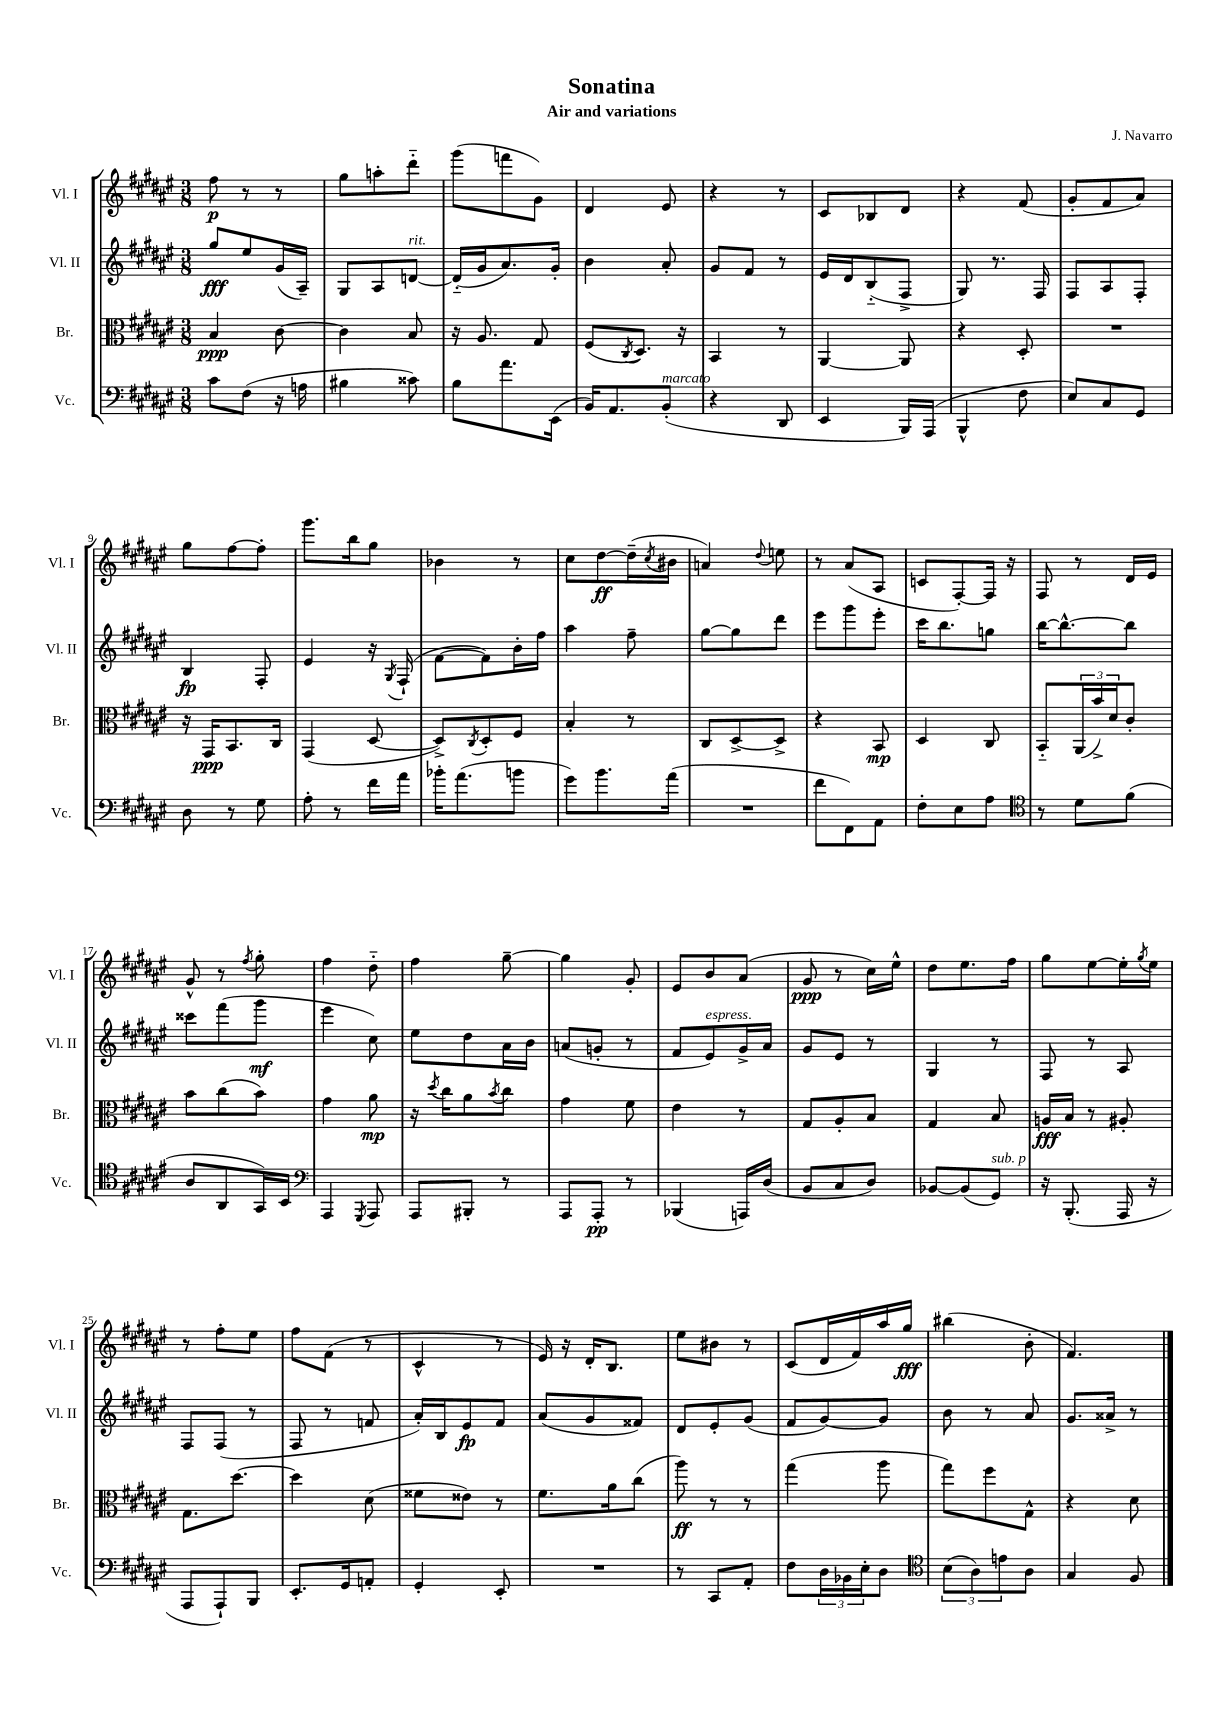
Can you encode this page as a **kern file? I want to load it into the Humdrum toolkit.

**kern	**dynam	**kern	**dynam	**kern	**dynam	**kern	**dynam
*part4	*part4	*part3	*part3	*part2	*part2	*part1	*part1
*staff4	*staff4	*staff3	*staff3	*staff2	*staff2	*staff1	*staff1
*I"Vc.	*	*I"Br.	*	*I"Vl. II	*	*I"Vl. I	*
*I'Vc.	*	*I'Br.	*	*I'Vl. II	*	*I'Vl. I	*
*clefF4	*	*clefC3	*	*clefG2	*	*clefG2	*
*k[f#c#g#d#a#e#]	*	*k[f#c#g#d#a#e#]	*	*k[f#c#g#d#a#e#]	*	*k[f#c#g#d#a#e#]	*
*M3/8	*	*M3/8	*	*M3/8	*	*M3/8	*
=1	=1	=1	=1	=1	=1	=1	=1
8c#\L	.	4B/	ppp	8gg#/L	fff	8ff#\	p
(8F#\J	.	.	.	8ee#/	.	8r	.
16r	.	[8c#\	.	(16g#/L	.	8r	.
16An\	.	.	.	16A#~/JJ)	.	.	.
=2	=2	=2	=2	=2	=2	=2	=2
4B#X\	.	4c#\]	.	8G#/L	.	8gg#\L	.
.	.	.	.	8A#/	.	8aan'\	.
!	!	!	!	!LO:TX:a:i:t=rit.	!	!	!
8c##X\)	.	8B/	.	[8dn/J	.	8ddd#\J	.
=3	=3	=3	=3	=3	=3	=3	=3
8B\L	.	16r	.	(16d/LL]	.	(8ggg#\L	.
.	.	8.A#/	.	16g#/J	.	.	.
8.a#\	.	.	.	8.a#/)	.	8fffn\	.
.	.	8G#/	.	.	.	8g#\J)	.
(16EE#\Jk	.	.	.	16g#'/Jk	.	.	.
=4	=4	=4	=4	=4	=4	=4	=4
16BB/KL)	.	(8F#/L	.	4b\	.	4d#/	.
8.AA#/	.	.	.	.	.	.	.
.	.	8qC#/	.	.	.	.	.
.	.	8.D#/J)	.	.	.	.	.
!LO:TX:a:i:t=marcato	!	!	!	!	!	!	!
(8BB'/J	.	.	.	8a#'/	.	8e#/	.
.	.	16r	.	.	.	.	.
=5	=5	=5	=5	=5	=5	=5	=5
4r	.	4BB/	.	8g#/L	.	4r	.
.	.	.	.	8f#/J	.	.	.
8DD#/	.	8r	.	8r	.	8r	.
=6	=6	=6	=6	=6	=6	=6	=6
4EE#/	.	[4AA#/	.	16e#/LL	.	8c#/L	.
.	.	.	.	16d#/J	.	.	.
.	.	.	.	(8B/	.	8B-X/	.
16BBB/LL)	.	8AA#/]	.	8F#^/J	.	8d#/J	.
(16AAA#/JJ	.	.	.	.	.	.	.
=7	=7	=7	=7	=7	=7	=7	=7
4BBB^^/	.	4r	.	8G#/)	.	4r	.
.	.	.	.	8.r	.	.	.
8F#\	.	8D#'/	.	.	.	(8f#/	.
.	.	.	.	16F#/	.	.	.
=8	=8	=8	=8	=8	=8	=8	=8
8E#/L)	.	4.r	.	8F#/L	.	8g#'/L	.
8C#/	.	.	.	8A#/	.	8f#/	.
8GG#/J	.	.	.	8F#'/J	.	8a#/J)	.
!!LO:LB:g=z
=9	=9	=9	=9	=9	=9	=9	=9
8D#\	.	16r	.	4B/	fp	8gg#\L	.
.	.	16GG#/KL	ppp	.	.	.	.
8r	.	8.BB/	.	.	.	[8ff#\	.
8G#\	.	.	.	8F#'/	.	8ff#'\J]	.
.	.	16C#/Jk	.	.	.	.	.
=10	=10	=10	=10	=10	=10	=10	=10
8A#'\	.	(4GG#/	.	4e#/	.	8.ggg#\L	.
8r	.	.	.	.	.	.	.
.	.	.	.	.	.	16bb\k	.
16f#\LL	.	[8D#/	.	16r	.	8gg#\J	.
.	.	.	.	8qG#/	.	.	.
16a#\JJ	.	.	.	(16F#`/	.	.	.
=11	=11	=11	=11	=11	=11	=11	=11
16b-X'\KL	.	8D#^/L])	.	[8f#\L	.	4b-X\	.
(8.a#\	.	.	.	.	.	.	.
.	.	8qC#/	.	.	.	.	.
.	.	8D#'/	.	8f#\])	.	.	.
8bn\J	.	8F#/J	.	16b'\L	.	8r	.
.	.	.	.	16ff#\JJ	.	.	.
=12	=12	=12	=12	=12	=12	=12	=12
8g#\L)	.	4B'/	.	4aa#\	.	8cc#\L	.
8.b\	.	.	.	.	.	[8dd#\	ff
.	.	8r	.	8ff#~\	.	(16dd#~\L]	.
.	.	.	.	.	.	8qcc#/	.
(16a#\Jk	.	.	.	.	.	16b#X\JJ	.
=13	=13	=13	=13	=13	=13	=13	=13
4.r	.	8C#/L	.	[8gg#\L	.	4an/)	.
.	.	[8D#^/	.	8gg#\]	.	.	.
.	.	.	.	.	.	8qqdd#/	.
.	.	8D#^/J]	.	8ddd#\J	.	8een\	.
=14	=14	=14	=14	=14	=14	=14	=14
8f#\L	.	4r	.	8eee#\L	.	8r	.
8FF#\)	.	.	.	8ggg#\	.	(8a#/L	.
8AA#\J	.	8BB/	mp	8eee#'\J	.	8A#/J	.
=15	=15	=15	=15	=15	=15	=15	=15
8F#'\L	.	4D#/	.	16ccc#\KL	.	8cn/L	.
.	.	.	.	8.bb\	.	.	.
8E#\	.	.	.	.	.	[8F#'/)	.
8A#\J	.	8C#/	.	8ggn\J	.	16F#/Jk]	.
.	.	.	.	.	.	16r	.
=16	=16	=16	=16	=16	=16	=16	=16
*clefC4	*	*	*	*	*	*	*
8r	.	8BB/L	.	[16bb\KL	.	8F#/	.
.	.	.	.	8.bb^^\_	.	.	.
8d#\L	.	(24AA#/L	.	.	.	8r	.
.	.	24b^/)	.	.	.	.	.
.	.	24d#/J	.	.	.	.	.
(8f#\J	.	8c#'/J	.	8bb\J]	.	16d#/LL	.
.	.	.	.	.	.	16e#/JJ	.
!!LO:LB:g=z
=17	=17	=17	=17	=17	=17	=17	=17
8A#/L	.	8b\L	.	8ccc##X\L	.	8g#^^/	.
8AA#/	.	(8cc#\	.	(8fff#\	.	8r	.
.	.	.	.	.	.	8qff#/	.
16GG#/L)	.	8b\J)	.	8ggg#\J	mf	8gg#'\	.
16BB/JJ	.	.	.	.	.	.	.
=18	=18	=18	=18	=18	=18	=18	=18
*clefF4	*	*	*	*	*	*	*
4AAA#/	.	4g#\	.	4eee#\	.	4ff#\	.
8qGGG#/	.	.	.	.	.	.	.
8AAA#/	.	8a#\	mp	8cc#\)	.	8dd#\	.
=19	=19	=19	=19	=19	=19	=19	=19
8AAA#/L	.	16r	.	8ee#\L	.	4ff#\	.
.	.	8qdd#/	.	.	.	.	.
.	.	16cc#\KL	.	.	.	.	.
8BBB#X'/J	.	8a#\	.	8dd#\	.	.	.
.	.	8qb/	.	.	.	.	.
8r	.	8cc#\J	.	16a#\L	.	[8gg#~\	.
.	.	.	.	16b\JJ	.	.	.
=20	=20	=20	=20	=20	=20	=20	=20
8AAA#/L	.	4g#\	.	(8an/L	.	4gg#\]	.
8AAA#'/J	pp	.	.	8gn'/J	.	.	.
8r	.	8f#\	.	8r	.	8g#'/	.
=21	=21	=21	=21	=21	=21	=21	=21
(4BBB-X/	.	4e#\	.	8f#/L	.	8e#/L	.
!	!	!	!	!LO:TX:a:i:t=espress.	!	!	!
.	.	.	.	8e#/)	.	8b/	.
16AAAn/LL)	.	8r	.	16g#^/L	.	(8a#/J	.
(16D#/JJ	.	.	.	16a#/JJ	.	.	.
=22	=22	=22	=22	=22	=22	=22	=22
8BB/L	.	8G#/L	.	8g#/L	.	8g#/	ppp
8C#/	.	8A#'/	.	8e#/J	.	8r	.
8D#/J)	.	8B/J	.	8r	.	16cc#\LL)	.
.	.	.	.	.	.	16ee#^^\JJ	.
=23	=23	=23	=23	=23	=23	=23	=23
[8BB-X/L	.	4G#/	.	4G#/	.	8dd#\L	.
(8BB-/]	.	.	.	.	.	8.ee#\	.
!LO:TX:a:i:t=sub. p	!	!	!	!	!	!	!
8GG#/J)	.	8B/	.	8r	.	.	.
.	.	.	.	.	.	16ff#\Jk	.
=24	=24	=24	=24	=24	=24	=24	=24
16r	.	16An/LL	fff	8F#/	.	8gg#\L	.
(8.BBB'/	.	16B/JJ	.	.	.	.	.
.	.	8r	.	8r	.	[8ee#\	.
16AAA#/	.	8A#X'/	.	8A#/	.	16ee#'\L]	.
.	.	.	.	.	.	8qgg#/	.
16r	.	.	.	.	.	16ee#\JJ	.
!!LO:LB:g=z
=25	=25	=25	=25	=25	=25	=25	=25
8AAA#/L	.	8.G#\L	.	8F#/L	.	8r	.
8AAA#`/)	.	.	.	(8F#/J	.	8ff#'\L	.
.	.	[8.dd#\J	.	.	.	.	.
8BBB/J	.	.	.	8r	.	8ee#\J	.
=26	=26	=26	=26	=26	=26	=26	=26
8.EE#'/L	.	4dd#\]	.	8F#/	.	8ff#\L	.
.	.	.	.	8r	.	(8f#\J	.
16GG#/k	.	.	.	.	.	.	.
8AAn'/J	.	(8d#\	.	8fn/	.	8r	.
=27	=27	=27	=27	=27	=27	=27	=27
4GG#'/	.	8f##X\L	.	16a#'/LL)	.	4c#^^/	.
.	.	.	.	16B/J	.	.	.
.	.	8e##X\J)	.	8e#/	fp	.	.
8EE#'/	.	8r	.	8f#/J	.	8r	.
=28	=28	=28	=28	=28	=28	=28	=28
4.r	.	8.f#\L	.	(8a#/L	.	16e#/)	.
.	.	.	.	.	.	16r	.
.	.	.	.	8g#/	.	16d#'/KL	.
.	.	16a#\k	.	.	.	8.B/J	.
.	.	(8cc#\J	.	8f##X/J)	.	.	.
=29	=29	=29	=29	=29	=29	=29	=29
8r	.	8aa#\)	ff	8d#/L	.	8ee#\L	.
8CC#/L	.	8r	.	8e#'/	.	8b#X\J	.
8AA#'/J	.	8r	.	(8g#/J	.	8r	.
=30	=30	=30	=30	=30	=30	=30	=30
8F#\L	.	(4gg#\	.	8f#/L	.	(8c#/L	.
24D#\L	.	.	.	[8g#/)	.	16d#/L	.
24BB-X\	.	.	.	.	.	.	.
.	.	.	.	.	.	16f#/)	.
24E#'\J	.	.	.	.	.	.	.
8D#\J	.	8aa#\	.	8g#/J]	.	16aa#/	.
.	.	.	.	.	.	16gg#/JJ	fff
=31	=31	=31	=31	=31	=31	=31	=31
*clefC4	*	*	*	*	*	*	*
(12B\L	.	8gg#\L)	.	8b\	.	(4bb#X\	.
12A#\)	.	.	.	.	.	.	.
.	.	8ff#\	.	8r	.	.	.
12en\	.	.	.	.	.	.	.
8A#\J	.	8G#^^\J	.	8a#/	.	8b'\	.
=32	=32	=32	=32	=32	=32	=32	=32
4G#/	.	4r	.	8.g#/L	.	4.f#/)	.
.	.	.	.	16a##X^/Jk	.	.	.
8F#/	.	8d#\	.	8r	.	.	.
==	==	==	==	==	==	==	==
*-	*-	*-	*-	*-	*-	*-	*-
